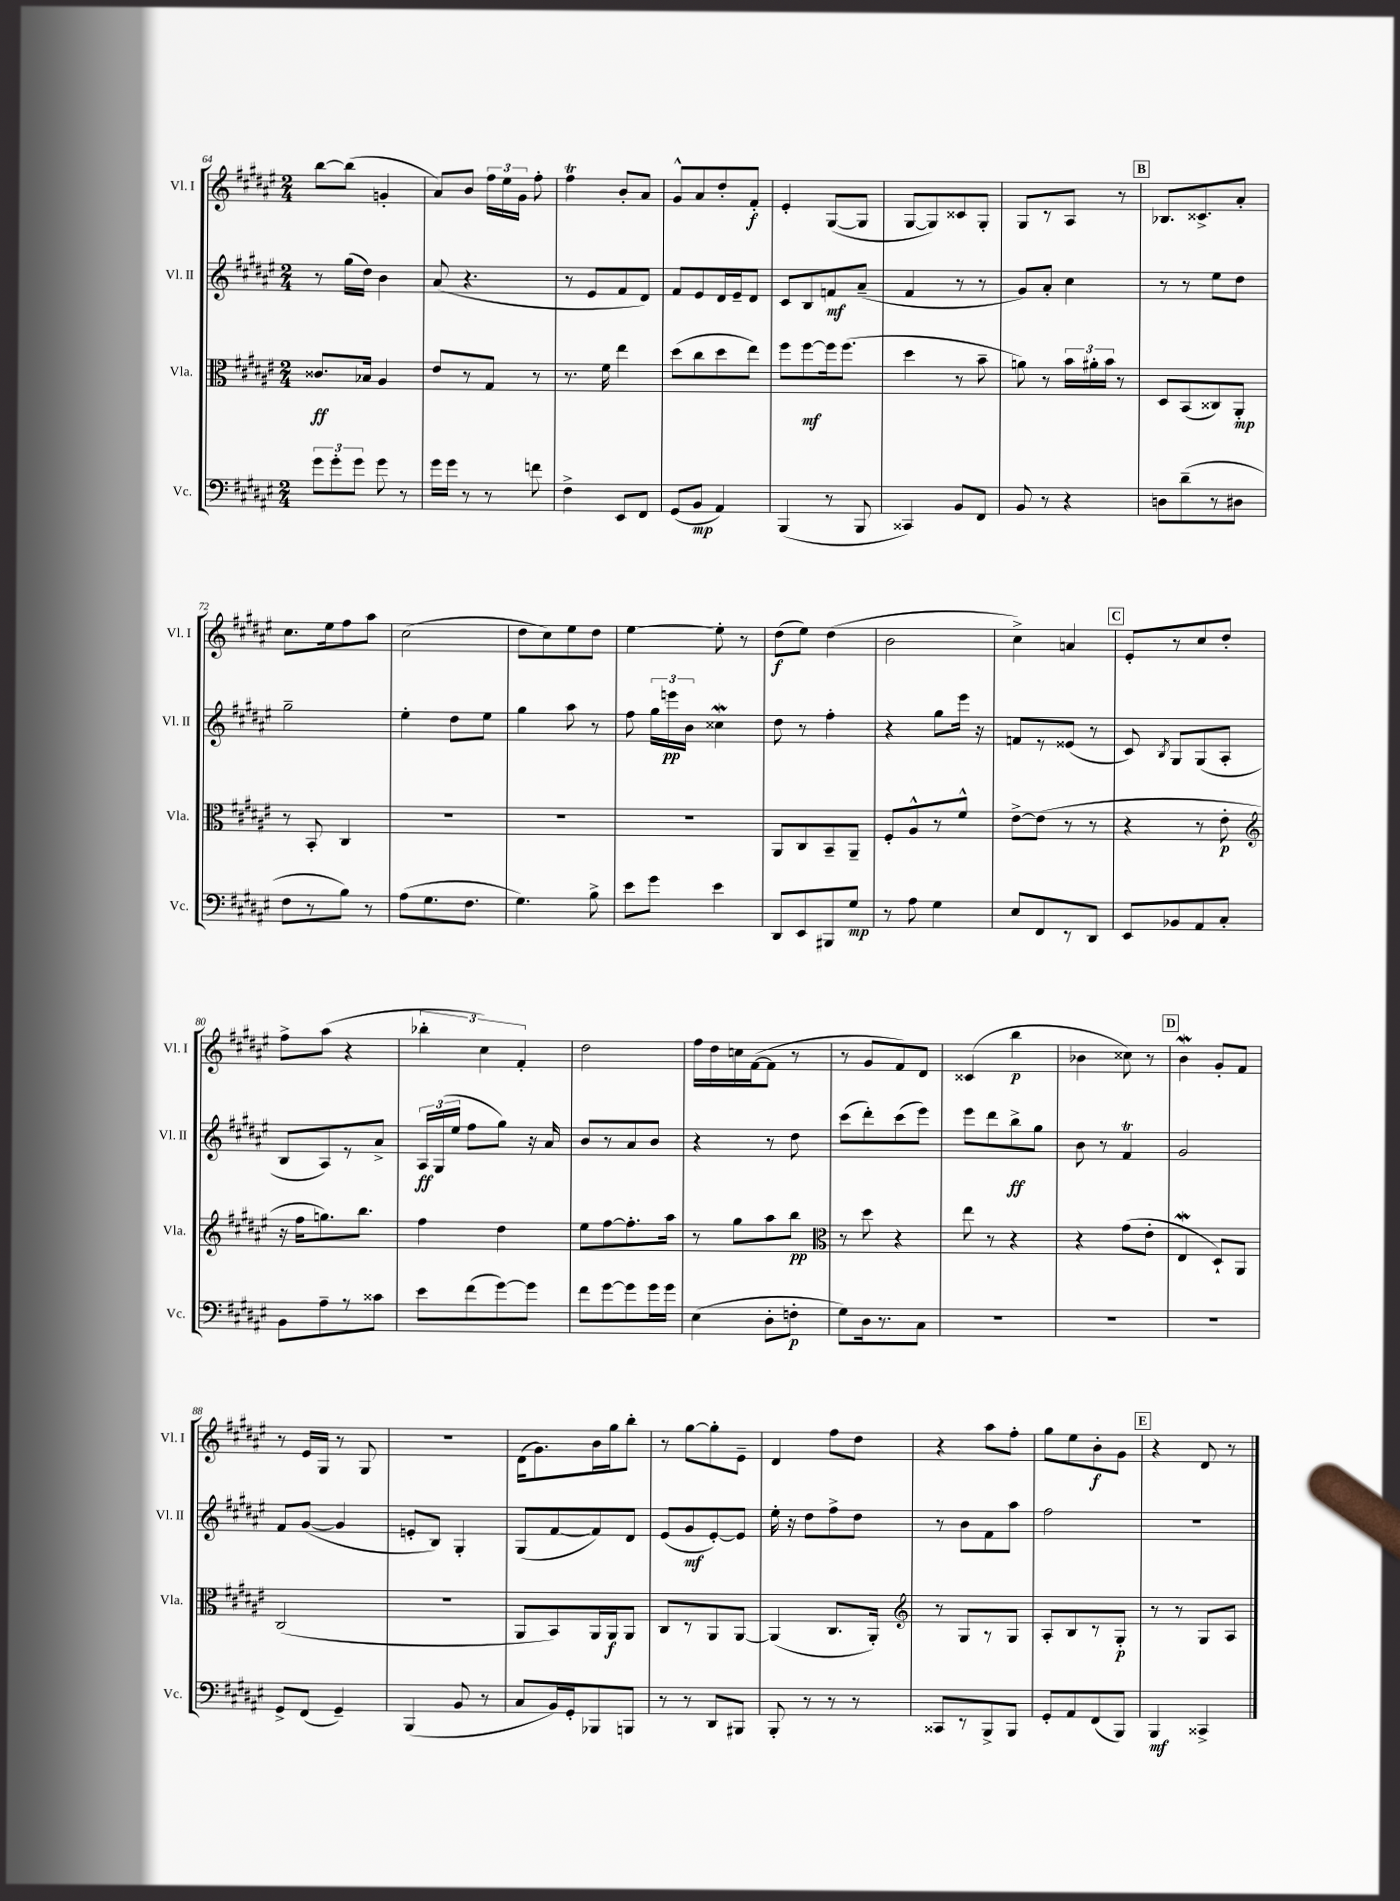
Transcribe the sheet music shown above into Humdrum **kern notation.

**kern	**dynam	**kern	**dynam	**kern	**dynam	**kern	**dynam
*part4	*part4	*part3	*part3	*part2	*part2	*part1	*part1
*staff4	*staff4	*staff3	*staff3	*staff2	*staff2	*staff1	*staff1
*I"Vc.	*	*I"Vla.	*	*I"Vl. II	*	*I"Vl. I	*
*I'Vc.	*	*I'Vla.	*	*I'Vl. II	*	*I'Vl. I	*
*clefF4	*	*clefC3	*	*clefG2	*	*clefG2	*
*k[f#c#g#d#a#e#]	*	*k[f#c#g#d#a#e#]	*	*k[f#c#g#d#a#e#]	*	*k[f#c#g#d#a#e#]	*
*M2/4	*	*M2/4	*	*M2/4	*	*M2/4	*
=64	=64	=64	=64	=64	=64	=64	=64
12g#\L	.	8.c##X/L	ff	8r	.	[8bb\L	.
12g#'\	.	.	.	.	.	.	.
.	.	.	.	(16gg#\LL	.	(8bb\J]	.
12g#\J	.	.	.	.	.	.	.
.	.	16B-X/Jk	.	16dd#\JJ)	.	.	.
8g#\	.	4A#/	.	4b\	.	4gn'/	.
8r	.	.	.	.	.	.	.
=65	=65	=65	=65	=65	=65	=65	=65
16g#\LL	.	8e#/L	.	(8a#/	.	8a#/L)	.
16g#\JJ	.	.	.	.	.	.	.
8r	.	8r	.	4.r	.	8b/J	.
8r	.	8G#/J	.	.	.	24ff#\LL	.
.	.	.	.	.	.	24ee#\	.
.	.	.	.	.	.	24g#\JJ	.
8fn\	.	8r	.	.	.	8ff#'\	.
=66	=66	=66	=66	=66	=66	=66	=66
4F#^\	.	8.r	.	8r	.	4ff#T\	.
.	.	.	.	8e#/L	.	.	.
.	.	16f#\	.	.	.	.	.
8EE#/L	.	4ee#\	.	8f#/	.	8b'/L	.
8FF#/J	.	.	.	8d#/J)	.	8a#/J	.
=67	=67	=67	=67	=67	=67	=67	=67
(8GG#/L	.	(8dd#\L	.	8f#/L	.	8g#^^/L	.
8BB/J	mp	8cc#\	.	8e#/	.	8a#/	.
4AA#/)	.	8dd#\	.	16d#/L	.	8dd#'/	.
.	.	.	.	16e#~/J	.	.	.
.	.	8ee#\J)	.	8d#/J	.	8f#'/J	f
=68	=68	=68	=68	=68	=68	=68	=68
(4BBB/	.	8ff#\L	.	8c#/L	.	4e#'/	.
.	.	[8ff#\	mf	8B/	.	.	.
8r	.	16ff#\k]	.	8fn/	mf	([8G#/L	.
.	.	(8.ff#\J	.	.	.	.	.
8BBB/	.	.	.	(8a#~/J	.	8G#/J]	.
=69	=69	=69	=69	=69	=69	=69	=69
4CC##X/)	.	4dd#\	.	4f#/	.	[8G#/L	.
.	.	.	.	.	.	8G#/])	.
8BB/L	.	8r	.	8r	.	8c##X/	.
8FF#/J	.	8b~\	.	8r	.	8G#'/J	.
=70	=70	=70	=70	=70	=70	=70	=70
8BB/	.	8an\)	.	8g#/L)	.	8G#/L	.
8r	.	8r	.	8a#'/J	.	8r	.
4r	.	24b\LL	.	4cc#\	.	8A#/J	.
.	.	24a#X'\	.	.	.	.	.
.	.	24b\JJ	.	.	.	.	.
.	.	8r	.	.	.	8r	.
!!LO:REH:place=s1:t=B
=71	=71	=71	=71	=71	=71	=71	=71
8Dn\L	.	8D#/L	.	8r	.	8.B-X/L	.
(8d#~\	.	(8BB/	.	8r	.	.	.
.	.	.	.	.	.	8.c##X^/	.
8r	.	8C##X/)	.	8ee#\L	.	.	.
8D#X\J	.	8AA#'/J	mp	8dd#\J	.	8a#'/J	.
!!LO:LB:g=z
=72	=72	=72	=72	=72	=72	=72	=72
8F#\L	.	8r	.	2gg#~\	.	8.cc#\L	.
8r	.	8BB'/	.	.	.	.	.
.	.	.	.	.	.	16ee#\k	.
8B\J)	.	4C#/	.	.	.	8ff#\	.
8r	.	.	.	.	.	8aa#\J	.
=73	=73	=73	=73	=73	=73	=73	=73
(8A#\L	.	2r	.	4ee#'\	.	(2cc#\	.
8.G#\	.	.	.	.	.	.	.
.	.	.	.	8dd#\L	.	.	.
8.F#\J	.	.	.	.	.	.	.
.	.	.	.	8ee#\J	.	.	.
=74	=74	=74	=74	=74	=74	=74	=74
4.G#\)	.	2r	.	4gg#\	.	8dd#\L	.
.	.	.	.	.	.	8cc#\)	.
.	.	.	.	8aa#\	.	8ee#\	.
8B^\	.	.	.	8r	.	8dd#\J	.
=75	=75	=75	=75	=75	=75	=75	=75
8e#\L	.	2r	.	8ff#\	.	[4ee#\	.
8g#\J	.	.	.	24gg#\LL	.	.	.
.	.	.	.	24eeen\	pp	.	.
.	.	.	.	24b\JJ	.	.	.
4e#\	.	.	.	4cc##XW\	.	8ee#'\]	.
.	.	.	.	.	.	8r	.
=76	=76	=76	=76	=76	=76	=76	=76
8DD#/L	.	8AA#/L	.	8dd#\	.	(8dd#\L	f
8EE#/	.	8C#/	.	8r	.	8ee#\J)	.
8BBB#X/	.	8BB~/	.	4ff#'\	.	(4dd#\	.
8G#/J	mp	8AA#~/J	.	.	.	.	.
=77	=77	=77	=77	=77	=77	=77	=77
8r	.	8F#'/L	.	4r	.	2b\	.
8A#\	.	8A#^^/	.	.	.	.	.
4G#\	.	8r	.	8gg#\L	.	.	.
.	.	8f#^^/J	.	16eee#\Jk	.	.	.
.	.	.	.	16r	.	.	.
=78	=78	=78	=78	=78	=78	=78	=78
8E#/L	.	[8e#^\L	.	8fn/L	.	4cc#^\)	.
8FF#/	.	(8e#\J]	.	8r	.	.	.
8r	.	8r	.	(8e##X/J	.	4an/	.
8DD#/J	.	8r	.	8r	.	.	.
!!LO:REH:place=s1:t=C
=79	=79	=79	=79	=79	=79	=79	=79
8EE#/L	.	4r	.	8c#/)	.	8e#'/L	.
.	.	.	.	8qB/	.	.	.
8BB-X/	.	.	.	8G#/L	.	8r	.
8AA#/	.	8r	.	(8G#/	.	8cc#/	.
8C#'/J	.	8e#'\	p	8A#'/J	.	8dd#'/J	.
!!LO:LB:g=z
=80	=80	=80	=80	=80	=80	=80	=80
*	*	*clefG2	*	*	*	*	*
8BB\L	.	16r	.	8B/L	.	8ff#^\L	.
.	.	16ff#\KL	.	.	.	.	.
8A#~\	.	8.ggn\)	.	8A#/)	.	(8aa#\J	.
8r	.	.	.	8r	.	4r	.
.	.	8.bb\J	.	.	.	.	.
8c##X\J	.	.	.	8a#^/J	.	.	.
=81	=81	=81	=81	=81	=81	=81	=81
8e#\L	.	4ff#\	.	24A#/LL	ff	6bb-X'\	.
.	.	.	.	(24G#/	.	.	.
.	.	.	.	24ee#/JJ	.	.	.
(8f#\	.	.	.	8ff#\L	.	.	.
.	.	.	.	.	.	6cc#\)	.
[8g#\)	.	4dd#\	.	8gg#\J)	.	.	.
.	.	.	.	.	.	6f#'/	.
8g#\J]	.	.	.	16r	.	.	.
.	.	.	.	16a#/	.	.	.
=82	=82	=82	=82	=82	=82	=82	=82
8f#\L	.	8ee#\L	.	8b/L	.	2dd#\	.
[8g#\	.	[8ff#\	.	8r	.	.	.
8g#\]	.	8.ff#'\]	.	8a#/	.	.	.
16g#\L	.	.	.	8b/J	.	.	.
16g#\JJ	.	16aa#\Jk	.	.	.	.	.
=83	=83	=83	=83	=83	=83	=83	=83
(4E#\	.	8r	.	4r	.	16ff#\LL	.
.	.	.	.	.	.	16dd#\	.
.	.	8gg#\L	.	.	.	16ccn\	.
.	.	.	.	.	.	([16f#\J	.
8D#'\L	.	8aa#\	.	8r	.	8f#\J]	.
8Fn'\J	p	8bb\J	pp	8dd#\	.	8r	.
=84	=84	=84	=84	=84	=84	=84	=84
*	*	*clefC3	*	*	*	*	*
8G#\L)	.	8r	.	(8ccc#\L	.	8r	.
16D#\k	.	8dd#\	.	8ddd#'\)	.	8g#/L	.
8.r	.	.	.	.	.	.	.
.	.	4r	.	(8ccc#\	.	8f#/)	.
8C#\J	.	.	.	8eee#\J)	.	8d#/J	.
=85	=85	=85	=85	=85	=85	=85	=85
2r	.	8ee#\	.	8eee#\L	.	(4c##X/	.
.	.	8r	.	8ddd#\	.	.	.
.	.	4r	.	8bb^\	ff	4bb\	p
.	.	.	.	8gg#\J	.	.	.
=86	=86	=86	=86	=86	=86	=86	=86
2r	.	4r	.	8b\	.	4b-X\	.
.	.	.	.	8r	.	.	.
.	.	(8g#\L	.	4f#T/	.	8cc##X\)	.
.	.	8e#'\J	.	.	.	8r	.
!!LO:REH:place=s1:t=D
=87	=87	=87	=87	=87	=87	=87	=87
2r	.	4E#W/	.	2g#/	.	4bw\	.
.	.	8D#`/L)	.	.	.	8g#'/L	.
.	.	8AA#/J	.	.	.	8f#/J	.
!!LO:LB:g=z
=88	=88	=88	=88	=88	=88	=88	=88
8GG#^/L	.	(2C#/	.	8f#/L	.	8r	.
(8FF#/J	.	.	.	([8g#/J	.	16e#/LL	.
.	.	.	.	.	.	16G#/JJ	.
4GG#~/)	.	.	.	4g#/]	.	8r	.
.	.	.	.	.	.	8G#/	.
=89	=89	=89	=89	=89	=89	=89	=89
(4BBB/	.	2r	.	8en'/L	.	2r	.
.	.	.	.	8B/J)	.	.	.
8BB/	.	.	.	4G#'/	.	.	.
8r	.	.	.	.	.	.	.
=90	=90	=90	=90	=90	=90	=90	=90
8C#/L	.	8AA#/L	.	(8G#/L	.	(16d#\KL	.
.	.	.	.	.	.	8.g#\)	.
16BB/L)	.	8BB/)	.	[8f#/	.	.	.
16GG#'/J	.	.	.	.	.	.	.
8BBB-X/	.	16AA#/L	.	8f#/])	.	16b\L	.
.	.	16AA#/J	f	.	.	16gg#\J	.
8BBBn/J	.	8AA#/J	.	8d#/J	.	8bb'\J	.
=91	=91	=91	=91	=91	=91	=91	=91
8r	.	8C#/L	.	(8e#/L	.	8r	.
8r	.	8r	.	8g#/	mf	[8gg#\L	.
8DD#/L	.	8AA#/	.	[8e#'/)	.	8gg#'\]	.
8BBB#X/J	.	[8AA#/J	.	8e#/J]	.	8e#~\J	.
=92	=92	=92	=92	=92	=92	=92	=92
8BBB'/	.	(4AA#/]	.	16ee#'\	.	4d#/	.
.	.	.	.	16r	.	.	.
8r	.	.	.	8dd#\L	.	.	.
8r	.	8.C#/L	.	8ff#^\	.	8ff#\L	.
8r	.	.	.	8dd#\J	.	8dd#\J	.
.	.	16AA#'/Jk)	.	.	.	.	.
=93	=93	=93	=93	=93	=93	=93	=93
*	*	*clefG2	*	*	*	*	*
8CC##X/L	.	8r	.	8r	.	4r	.
8r	.	8G#/L	.	8b\L	.	.	.
8BBB^/	.	8r	.	8f#\	.	8aa#\L	.
8BBB/J	.	8G#/J	.	8aa#\J	.	8ff#'\J	.
=94	=94	=94	=94	=94	=94	=94	=94
8GG#'/L	.	8A#'/L	.	2ff#\	.	8gg#\L	.
8AA#/	.	8B/	.	.	.	8ee#\	.
(8FF#/	.	8r	.	.	.	8b'\	f
8BBB/J)	.	8G#'/J	p	.	.	8g#\J	.
!!LO:REH:place=s1:t=E
=95	=95	=95	=95	=95	=95	=95	=95
4BBB/	mf	8r	.	2r	.	4r	.
.	.	8r	.	.	.	.	.
4CC##X^/	.	8G#/L	.	.	.	8d#/	.
.	.	8A#/J	.	.	.	8r	.
==	==	==	==	==	==	==	==
*-	*-	*-	*-	*-	*-	*-	*-
